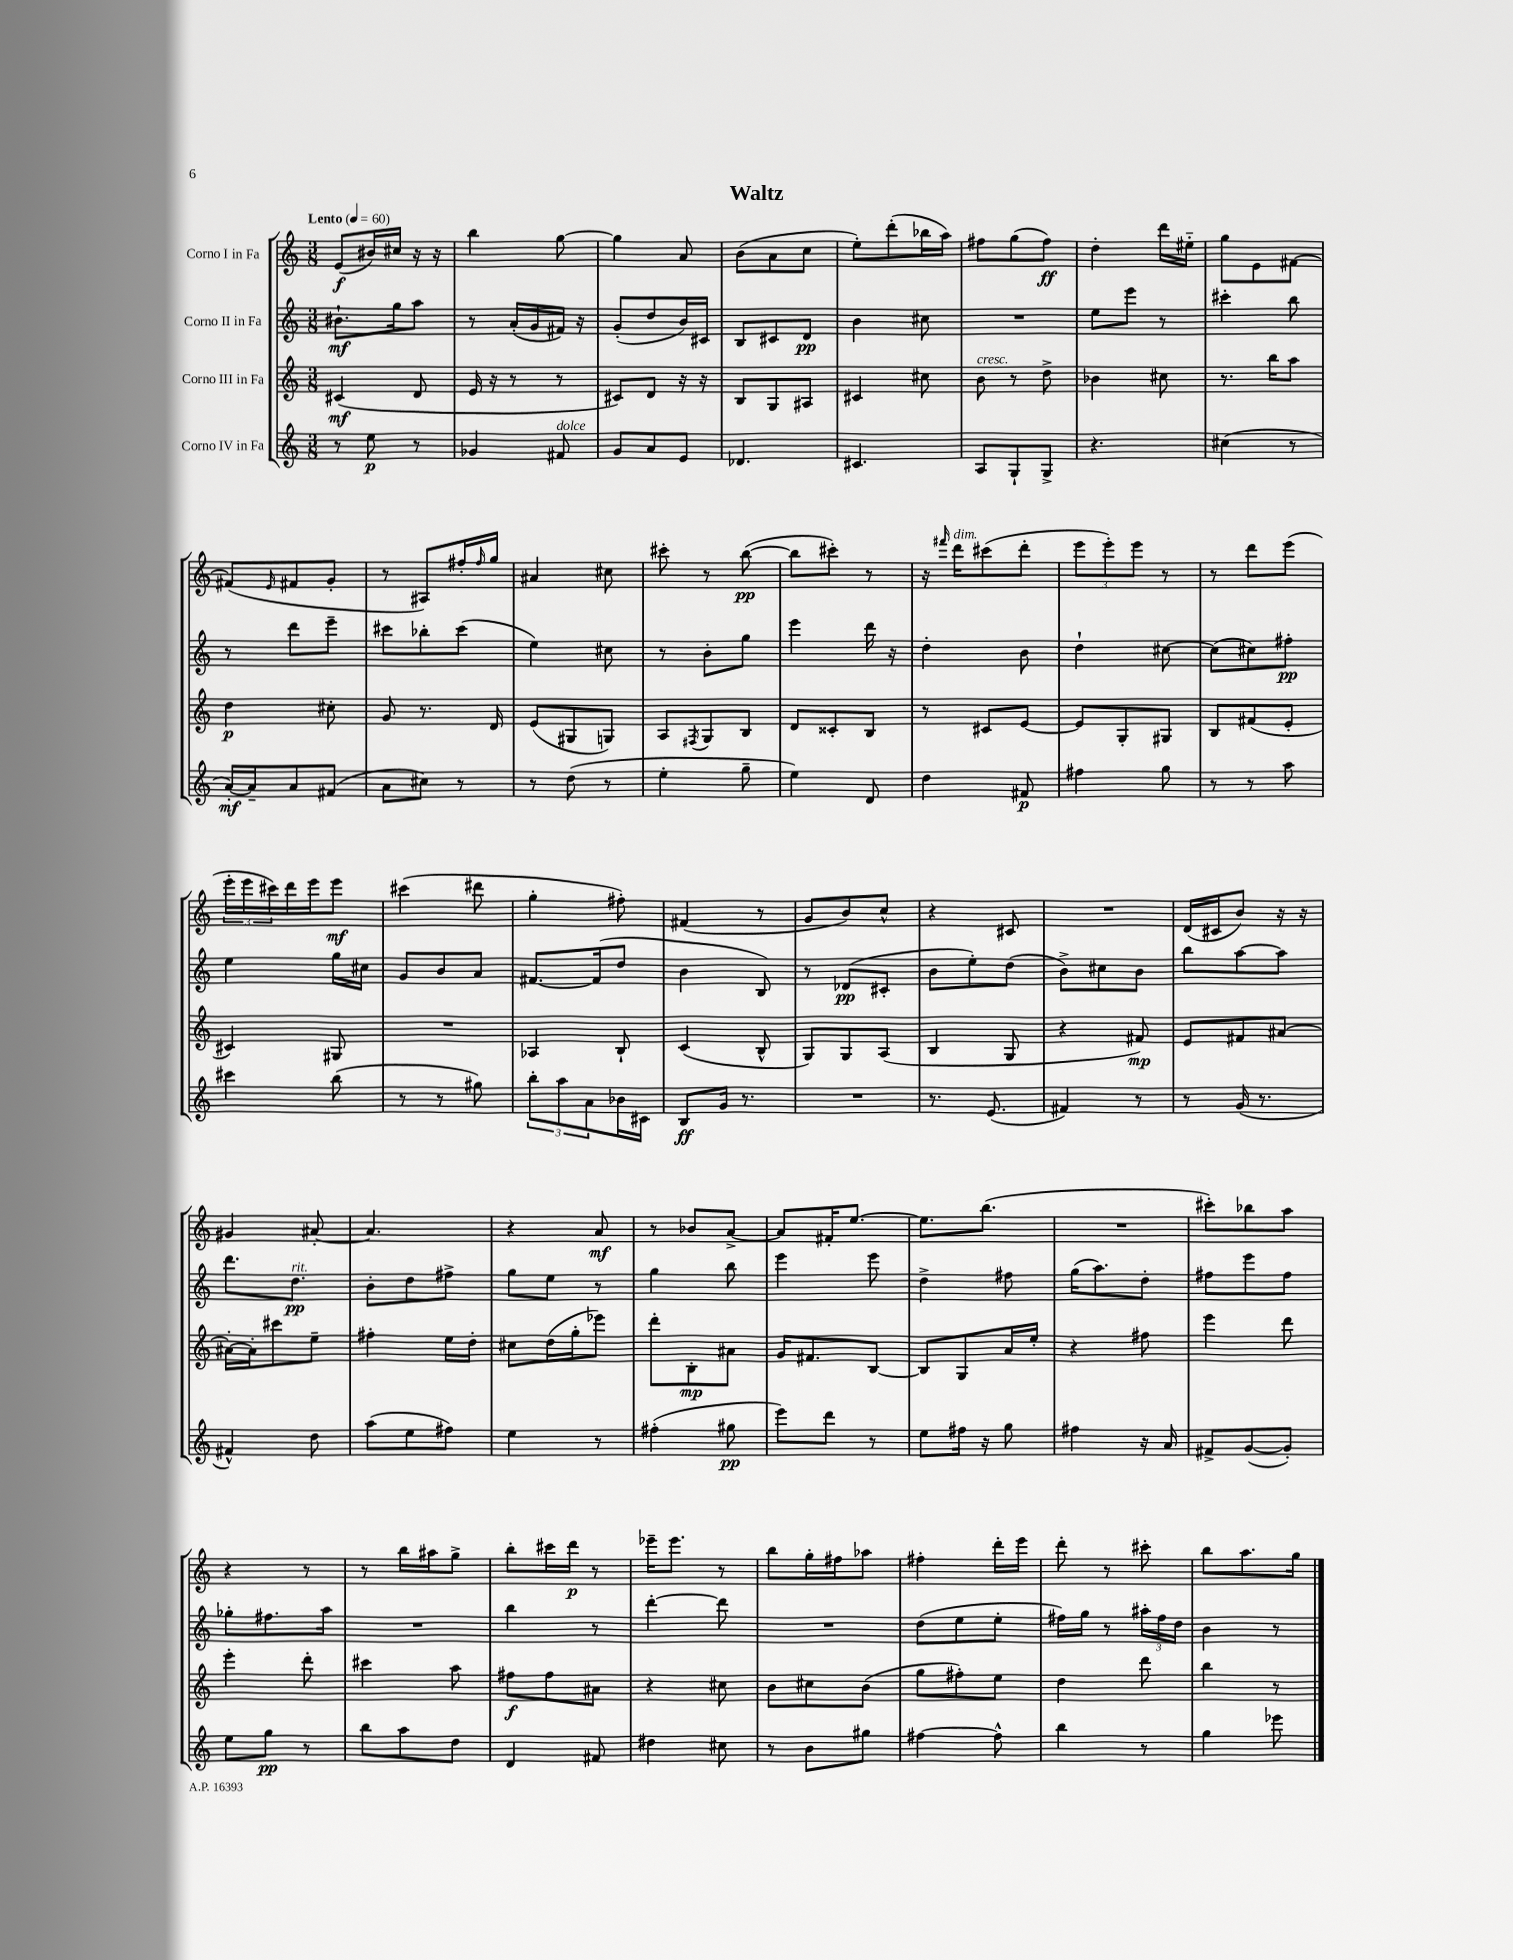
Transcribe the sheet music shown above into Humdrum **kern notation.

**kern	**kern	**kern	**kern
*staff4	*staff3	*staff2	*staff1
*clefG2	*clefG2	*clefG2	*clefG2
*k[]	*k[]	*k[]	*k[]
*M3/8	*M3/8	*M3/8	*M3/8
*MM60	*MM60	*MM60	*MM60
8r	(4c#	8.b#`	(8e
8ee	.	.	16b#)
.	.	16gg	16cc#
8r	8d	8aa	16r
.	.	.	16r
=	=	=	=
4g-	16e	8r	4bb
.	16r	.	.
.	8r	(16a'	.
.	.	16g	.
8f#	8r	16f#)	[8gg
.	.	16r	.
=	=	=	=
8g	8c#)	(8g'	4gg]
8a	8d	8dd	.
8e	16r	16b)	8a
.	16r	16c#	.
=	=	=	=
4.d-	8B	8B	(8b
.	8G	8c#	8a
.	8A#	8d	8cc
=	=	=	=
4.c#	4c#	4b	8ee')
.	.	.	(8ddd'
.	8cc#	8cc#	16bb-
.	.	.	16aa)
=	=	=	=
8A	8b	4.r	8ff#
8G`	8r	.	(8gg
8G^	8dd^	.	8ff#)
=	=	=	=
4.r	4b-	8ee	4dd'
.	.	8eee	.
.	8cc#	8r	16ddd
.	.	.	16ee#'~
=	=	=	=
(4cc#	8.r	4ccc#'	8gg
.	.	.	8e
.	16bb	.	.
8r	8aa	8bb	[8f#
=	=	=	=
[16a')	4dd	8r	(8f#]
16a~]	.	.	.
.	.	.	16qqe
8a	.	8ddd	8f#
(8f#	8cc#'	8eee~	8g'
=	=	=	=
8a	8g	8ccc#	8r
8cc#)	8.r	8bb-'	8A#)
8r	.	(8ccc#	16ff#'
.	.	.	16qqff#
.	16d	.	16gg
=	=	=	=
8r	(8e	4ee)	4a#
(8dd	8G#	.	.
8r	8G)	8cc#	8cc#
=	=	=	=
4ee'	8A	8r	8ccc#'
.	8qF#	.	.
.	8G	8b'	8r
8gg~	8B	8gg	([8bb
=	=	=	=
4ee)	8d	4eee	8bb]
.	8c##'	.	8ccc#')
8d	8B	16ddd	8r
.	.	16r	.
=	=	=	=
4dd	8r	4dd'	16r
.	.	.	16qqfff#
.	.	.	16ddd
.	8c#	.	(8ccc#
8f#	[8e	8b	8ddd'
=	=	=	=
4ff#	8e]	4dd`	12eee
.	.	.	12eee')
.	8G'	.	.
.	.	.	12eee
8gg	8G#	[8cc#	8r
=	=	=	=
8r	8B	(8cc#]	8r
8r	(8f#	8cc#)	8ddd
8aa	8e'	8ff#'	(8eee
=	=	=	=
4ccc#	4c#)	4ee	24eee'
.	.	.	24eee
.	.	.	24ccc#)
.	.	.	16ddd
.	.	.	16eee
(8bb	8G#	16gg	8eee
.	.	16cc#	.
=	=	=	=
8r	4.r	8g	(4ccc#
8r	.	8b	.
8gg#)	.	8a	8ddd#
=	=	=	=
12bb'	4A-	[8.f#	4gg'
12aa	.	.	.
12a	.	.	.
.	.	(16f#]	.
16b-	8B`	8dd	8ff#')
16c#	.	.	.
=	=	=	=
8B	(4c	4b	(4f#
16g	.	.	.
8.r	.	.	.
.	8B^^	8B)	8r
=	=	=	=
4.r	8G)	8r	8g
.	8G	(8d-	8b)
.	(8A	8c#'	8cc^^
=	=	=	=
8.r	4B	8b	4r
.	.	8ee')	.
(8.e	.	.	.
.	8G	(8dd	8c#
=	=	=	=
4f#)	4r	8b^)	4.r
.	.	8cc#	.
8r	8f#)	8b	.
=	=	=	=
8r	8e	8bb	(16d
.	.	.	16c#
(16g	8f#	[8aa	8b)
8.r	.	.	.
.	[8a#	8aa]	16r
.	.	.	16r
=	=	=	=
4f#^^)	16a#'_	8.ddd	4g#
.	16a#']	.	.
.	8ccc#	.	.
.	.	8.dd	.
8dd	8ee~	.	[8a#'
=	=	=	=
(8aa	4ff#'	8b'	4.a#]
8ee	.	8dd	.
8ff#)	16ee	8ff#^	.
.	16dd'	.	.
=	=	=	=
4ee	8cc#	8gg	4r
.	(16dd	8ee	.
.	16gg'	.	.
8r	8eee-)	8r	8a
=	=	=	=
(4ff#'	8ddd'	4gg	8r
.	8B'	.	8b-
8gg#	8a#	8bb	[8a^
=	=	=	=
8eee)	16g	4eee	8a]
.	8.f#	.	.
8ddd	.	.	16f#'
.	.	.	[8.ee
8r	[8B	8eee	.
=	=	=	=
8ee	8B]	4dd^	8.ee]
16ff#	8G	.	.
16r	.	.	(8.bb
8gg	16a	8ff#	.
.	16ee'	.	.
=	=	=	=
4ff#	4r	(16gg	4.r
.	.	8.aa)	.
16r	8ff#	8dd'	.
16a	.	.	.
=	=	=	=
8f#^	4eee	8ff#	8ccc#')
([8g	.	8eee	8bb-
8g'])	8ddd	8ff#	8aa
=	=	=	=
8ee	4eee'	8gg-'	4r
8gg	.	8.ff#	.
8r	8ddd'	.	8r
.	.	16aa	.
=	=	=	=
8bb	4ccc#	4.r	8r
8aa	.	.	16bb
.	.	.	16aa#
8dd	8aa	.	8gg^
=	=	=	=
4d	8ff#	4bb	8bb'
.	8ff#	.	16ccc#
.	.	.	16ddd
8f#	8a#	8r	8r
=	=	=	=
4dd#	4r	[4ddd'	16eee-~
.	.	.	8.eee-
8cc#	8cc#	8ddd]	8r
=	=	=	=
8r	8b	4.r	8bb
8b	8cc#	.	16gg'
.	.	.	16ff#
8gg#	(8b	.	8aa-
=	=	=	=
[4ff#	8gg	(8dd	4ff#'
.	8ff#')	8ee	.
8ff#^^]	8ee	8ee'	16ddd'
.	.	.	16eee
=	=	=	=
4bb	4dd	16ff#)	8ddd'
.	.	16gg	.
.	.	8r	8r
8r	8ddd	24aa#'	8ccc#'
.	.	24ff#	.
.	.	24dd	.
=	=	=	=
4gg	4bb	4b	8bb
.	.	.	8.aa
8eee-	8r	8r	.
.	.	.	16gg
==	==	==	==
*-	*-	*-	*-
